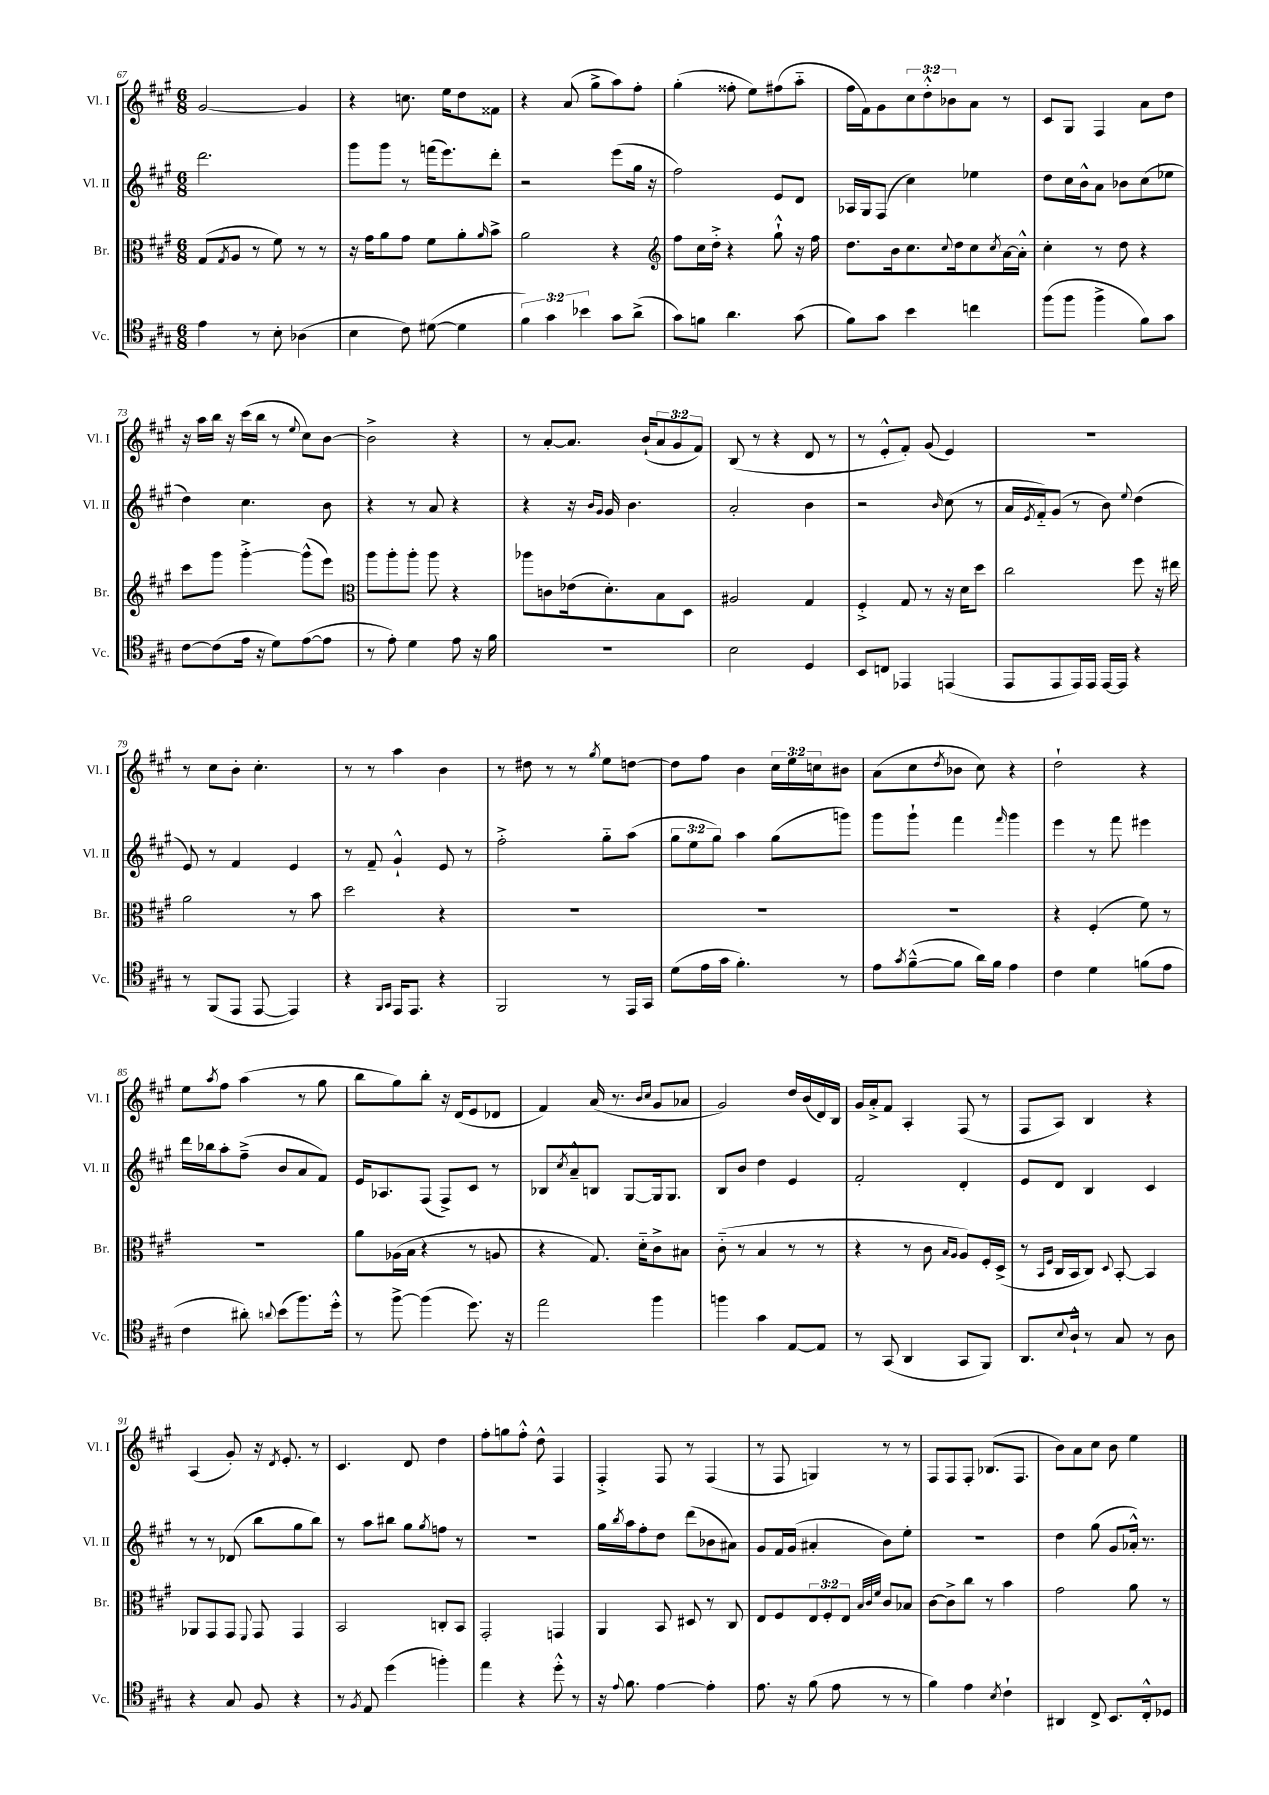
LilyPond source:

<<
\new StaffGroup <<
\new Staff = "s0" \with { instrumentName = "Vl. I" shortInstrumentName = "Vl. I" } {
    \clef treble \key a \major \numericTimeSignature \time 6/8 \override Staff.TupletNumber.text = #tuplet-number::calc-fraction-text
    gis'2~ gis'4 |
    r4 c''8. e''16 d''8 fisis'8 |
    r4 a'8( gis''8-> a''8) fis''8-. |
    gis''4-.( fisis''8-. e''8) fis''8( a''8-_ |
    fis''16 fis'16) gis'8 \tuplet 3/2 { cis''8 d''8-.-^ bes'8 } a'8 r8 |
    cis'8 gis8 fis4 a'8 d''8 |
    r16 a''16 b''16 r16 cis'''16( b''16 r8 \appoggiatura { e''8 } cis''8) b'8~ |
    b'2-> r4 |
    r8 a'8~-. a'8. b'16-!( \tuplet 3/2 { a'8 gis'8 fis'8) } |
    b8( r8 r4 d'8 r8 |
    r8 e'8-.-^ fis'8-.) gis'8( e'4) |
    R2. |
    r8 cis''8 b'8-. cis''4.-. |
    r8 r8 a''4 b'4 |
    r8 dis''8 r8 r8 \acciaccatura { gis''8 } e''8 d''8~ |
    d''8 fis''8 b'4 \tuplet 3/2 { cis''16 e''16 c''16 } bis'8 |
    a'8( cis''8 \acciaccatura { d''8 } bes'8 cis''8) r4 |
    d''2-! r4 |
    e''8 \acciaccatura { a''8 } fis''8 a''4( r8 gis''8 |
    b''8 gis''8) b''8-. r16 d'16( e'8 des'8 |
    fis'4) a'16( r8. \grace { b'16 cis''16 } gis'8 aes'8 |
    gis'2) d''16 b'16( d'16) b16 |
    gis'16 a'16-.-> fis'8 a4-. fis8( r8 |
    fis8 a8) b4 r4 |
    a4( gis'8-.) r16 \acciaccatura { d'8 } e'8.-. r8 |
    cis'4. d'8 d''4 |
    fis''8-. g''8 fis''8-.-^ d''8-^ fis4 |
    fis4-.-> fis8 r8 fis4( |
    r8 fis8 g4) r8 r8 |
    fis8 fis8 fis8-. bes8.( fis8. |
    b'8) a'8 cis''8 b'8 e''4 \bar "|." |
}
\new Staff = "s1" \with { instrumentName = "Vl. II" shortInstrumentName = "Vl. II" } {
    \clef treble \key a \major \numericTimeSignature \time 6/8 \override Staff.TupletNumber.text = #tuplet-number::calc-fraction-text
    d'''2. |
    gis'''8 gis'''8 r8 f'''16( e'''8.) d'''8-. |
    r2 e'''8( gis''16 r16 |
    fis''2) e'8 d'8 |
    aes16 gis16 fis8( cis''4) ees''4 |
    d''8 cis''16 b'16-^ a'8 bes'8 cis''8( ees''8 |
    d''4) cis''4. b'8 |
    r4 r8 a'8 r4 |
    r4 r16 \grace { b'16 gis'16 } gis'16 b'4. |
    a'2-. b'4 |
    r2 \grace { b'16 } cis''8( r8 |
    a'16 \acciaccatura { e'8 } fis'16-_) gis'8( r8 b'8) \appoggiatura { e''8 } d''4( |
    e'8) r8 fis'4 e'4 |
    r8 fis'8-- gis'4-!-^ e'8 r8 |
    fis''2-.-> gis''8-_ a''8( |
    \tuplet 3/2 { gis''8 e''8 gis''8) } a''4 gis''8( g'''8) |
    gis'''8 gis'''8-! fis'''4 \grace { fis'''16 } gis'''4 |
    e'''4 r8 fis'''8 eis'''4 |
    d'''16 bes''16 a''8-. fis''8--->( b'8 a'8 fis'8) |
    e'16 aes8. fis8( fis8->) cis'8 r8 |
    bes8 \acciaccatura { cis''8 } a'8---^ b8 gis8~ gis16 gis8. |
    b8 b'8 d''4 e'4 |
    fis'2-. d'4-. |
    e'8 d'8 b4 cis'4 |
    r8 r8 des'8( b''8 gis''8 b''8) |
    r8 a''8 bis''8 gis''8 \acciaccatura { gis''8 } f''8 r8 |
    R2. |
    gis''16 \acciaccatura { b''8 } a''16 fis''8-. d''8 d'''8( bes'8 ais'8) |
    gis'8 fis'16 gis'16( ais'4-. b'8) e''8-. |
    R2. |
    d''4 gis''8( gis'8 aes'16-.-^) r8. \bar "|." |
}
\new Staff = "s2" \with { instrumentName = "Br." shortInstrumentName = "Br." } {
    \clef alto \key a \major \numericTimeSignature \time 6/8 \override Staff.TupletNumber.text = #tuplet-number::calc-fraction-text
    gis8( \acciaccatura { gis8 } a8 r8 fis'8) r8 r8 |
    r16 gis'16 a'8 gis'8 fis'8 a'8-. \grace { a'16 } b'8-> |
    a'2 r4 |
    \clef treble fis''8 cis''16 d''16-.-> r4 gis''8-!-^ r16 fis''16 |
    d''8. b'16 cis''8. \appoggiatura { cis''8 } d''16 cis''8 \acciaccatura { cis''8 } a'16~ a'16-.-^ |
    cis''4-. r8 d''8 r4 |
    cis'''8 gis'''8 gis'''4~-.-> gis'''8-^( e'''8) |
    \clef alto a''8 a''8-. a''8-. a''8 r4 |
    aes''8 c'8 ees'16( d'8.-.) b8 d8 |
    ais2 gis4 |
    fis4-.-> gis8 r8 r16 d'16 d''8 |
    cis''2 fis''8 r16 eis''16 |
    a'2 r8 b'8 |
    d''2 r4 |
    R2. |
    R2. |
    R2. |
    r4 fis4-.( fis'8) r8 |
    R2. |
    a'8 aes16( b16 r4 r8 a8 |
    r4 gis8.) d'16-_ cis'8-> bis8 |
    cis'8-_( r8 b4 r8 r8 |
    r4 r8 cis'8 \grace { b16 a16 } a8) fis16-. d16->( |
    r8 \grace { b,16 fis16 } cis16 b,16 cis8) \appoggiatura { d8 } b,8~-. b,4 |
    aes,8 gis,8 gis,8 \appoggiatura { fis,8 } gis,8 gis,4 |
    b,2 c8-. b,8 |
    gis,2-. g,4 |
    a,4 b,8 dis8 r8 cis8 |
    e8 fis8 \tuplet 3/2 { e8 fis8-. e8 } \grace { b32 cis'32 fis'32 } cis'8 bes8 |
    cis'8~ cis'8-> cis''8 r8 b'4 |
    gis'2 a'8 r8 \bar "|." |
}
\new Staff = "s3" \with { instrumentName = "Vc." shortInstrumentName = "Vc." } {
    \clef tenor \key a \major \numericTimeSignature \time 6/8 \override Staff.TupletNumber.text = #tuplet-number::calc-fraction-text
    e'4 r8 b8-. aes4( |
    b4 cis'8) dis'8~( dis'4 |
    \tuplet 3/2 { fis'4) gis'4 bes'4 } gis'8 a'8->( |
    gis'8) f'8 a'4. gis'8( |
    fis'8) gis'8 b'4 c''4 |
    fis''8( fis''8 fis''4-> fis'8) gis'8 |
    cis'8~ cis'8( e'16 r16 d'8) e'8~( e'8 |
    r8 e'8-.) d'4 e'8 r16 fis'16 |
    R2. |
    b2 d4 |
    b,8 c8 ees,4 e,4( |
    e,8 e,8 e,16) e,16 e,16~ e,16 r4 |
    r8 fis,8( e,8 e,8~ e,4) |
    r4 \grace { fis,16 gis,16 } e,16 e,8. r4 |
    fis,2 r8 e,16 gis,16 |
    d'8( e'16 gis'16 fis'4.-.) r8 |
    e'8 \acciaccatura { gis'8 } fis'8~---^( fis'8 a'16) fis'16 e'4 |
    cis'4 d'4 f'8( e'8 |
    cis'4 ais'8-.) \appoggiatura { a'8 } b'8( fis''8.) d''16-.-^ |
    r8 fis''8~-> fis''4( d''8.) r16 |
    e''2 fis''4 |
    f''4 gis'4 e8~ e8 |
    r8 gis,8( a,4 gis,8 fis,8) |
    a,8. \appoggiatura { b8 } a16-!-^ r8 gis8 r8 a8 |
    r4 gis8 fis8 r4 |
    r8 \acciaccatura { fis8 } e8 d''4( f''4-.) |
    e''4 r4 d''8-.-^ r8 |
    r16 \appoggiatura { e'8 } fis'8. e'4~ e'4-. |
    e'8. r16 fis'8( e'8 r8 r8 |
    fis'4) e'4 \acciaccatura { b8 } cis'4-! |
    ais,4 cis8-> b,8. cis16-.-^ des8 \bar "|." |
}
>>
>>
\layout { \context { \Score currentBarNumber = #67 } }
